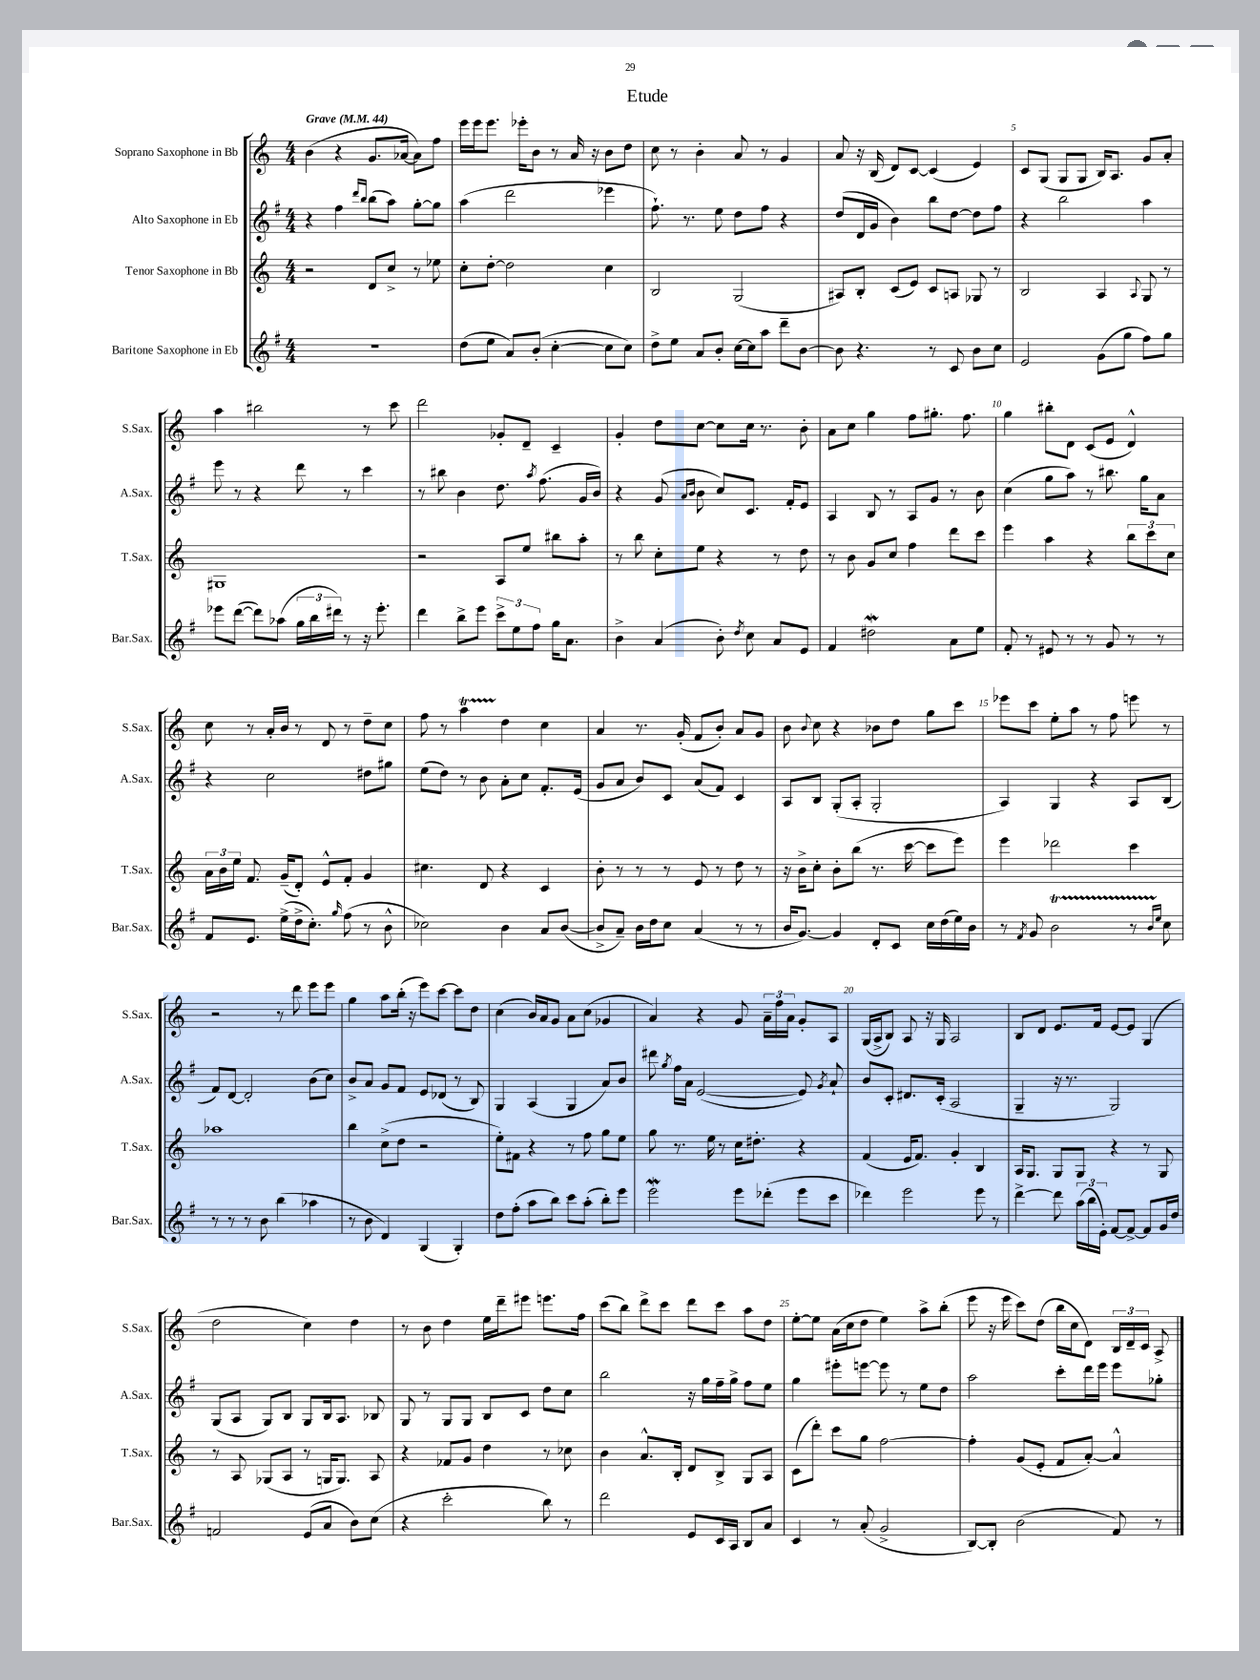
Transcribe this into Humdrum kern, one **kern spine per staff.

**kern	**kern	**kern	**kern
*part4	*part3	*part2	*part1
*staff4	*staff3	*staff2	*staff1
*I"Baritone Saxophone in Eb	*I"Tenor Saxophone in Bb	*I"Alto Saxophone in Eb	*I"Soprano Saxophone in Bb
*I'Bar.Sax.	*I'T.Sax.	*I'A.Sax.	*I'S.Sax.
*clefG2	*clefG2	*clefG2	*clefG2
*k[f#]	*k[]	*k[f#]	*k[]
*M4/4	*M4/4	*M4/4	*M4/4
*MM44	*MM44	*MM44	*MM44
=1	=1	=1	=1
!	!	!	!LO:TX:a:B:t=Grave
1r	2r	4r	(4b\
.	.	4ff#\	4r
.	.	16qqddd/LL	.
.	.	16qqbb/JJ	.
.	8d/L	(8bb\L	8.g/L
.	8cc^/J	8aa\J)	.
.	.	.	[16a-X/Jk
.	8r	[8gg'\L	8a-\L])
.	8ee-X\	8gg\J]	8ff\J
=2	=2	=2	=2
(8dd\L	8cc'\L	(4aa\	16eee\LL
.	.	.	16eee\J
8ee\J	[8dd'\J	.	8.eee\J
8a/L)	2dd\]	2ddd\	.
.	.	.	16eee-X'\KL
(8b'/J	.	.	8b\J
[4cc'\	.	.	8r
.	.	.	16a/
.	.	.	16r
8cc\L]	4cc\	4eee-X\	8b\L
8cc\J)	.	.	8dd\J
=3	=3	=3	=3
8dd^\L	2B/	8.ff#`\)	8cc\
8ee\J	.	.	8r
.	.	8.r	.
8a/L	.	.	4b'\
8b'/J	.	8ee\	.
[16cc\LL	(2G/	8dd\L	8a/
16cc\J]	.	.	.
8aa\J	.	8ff#\J	8r
8ddd~\L	.	4r	4g/
[8b\J	.	.	.
=4	=4	=4	=4
8b\]	8A#X/L)	(8dd/L	8a/
4.r	8B'/J	16d/L	16r
.	.	16g/JJ	(16B/
.	(8c/L	4b\)	8d/L)
.	8e/J)	.	[8c/J
8r	8c/L	8bb\L	(4c/]
8c/	8An/J	[8dd\J	.
8b\L	8G-X/	8dd\L]	4e/)
8cc\J	8r	8ff#\J	.
=5	=5	=5	=5
2e/	2B/	4r	8c/L
.	.	.	(8G/J
.	.	2bb\	8G/L
.	.	.	8G/J
(8g\L	4A/	.	16B/KL)
.	.	.	8.A/J
8gg\J	.	.	.
.	8qqA/	.	.
8ff#\L)	8G/	4aa\	8g/L
8gg\J	8r	.	8a'/J
!!LO:LB:g=z
=6	=6	=6	=6
8eee-X\L	1G#X	8eee\	4aa\
([8ddd\J	.	8r	.
8ddd\L])	.	4r	2bb#X\
(8aa-X\J	.	.	.
24gg\LL	.	8ddd\	.
24bb\	.	.	.
24ddd#X\JJ)	.	.	.
8r	.	8r	.
16r	.	4ccc\	8r
8.eee-'\	.	.	.
.	.	.	8ccc\
=7	=7	=7	=7
4ddd\	2r	8r	2ddd\
.	.	8bb#X\	.
8bb^\L	.	4b\	.
8eee\J	.	.	.
12ccc^\L	8A/L	8.dd\	8g-X'/L
12ee\	.	.	.
.	8ee/J	.	8d~/J
12ff#\J	.	.	.
.	.	8qaa/	.
.	.	(8.ff#\	.
16gg\KL	8bb#X\L	.	4c~/
8.a\J	.	.	.
.	8aa'\J	16g/LL	.
.	.	16b/JJ)	.
=8	=8	=8	=8
4b^\	8r	4r	4g'/
.	8bb\	.	.
(4a/	8cc'\L	(8g/	8dd\L
.	.	16qqa/LL	.
.	.	16qqb/JJ	.
.	8ee\J	8b\	[8cc\J
8b'\)	4r	8cc/L)	8cc\L]
8qdd/	.	.	.
8cc\	.	8.c/J	16cc\Jk
.	.	.	8.r
8a/L	8r	.	.
.	.	16f#'/KL	.
8e/J	8dd\	8e/J	8b'\
=9	=9	=9	=9
4f#/	8r	4A/	8a\L
.	8b\	.	8cc\J
2dd#XW\	8g/L	8B/	4gg\
.	8cc/J	8r	.
.	4ff\	8A/L	8ff\L
.	.	8g/J	8.gg#X'\J
8a\L	8ddd\L	8r	.
.	.	.	8.ff\
8ee\J	8ccc\J	8b\	.
=10	=10	=10	=10
8f#'/	4eee\	(4cc\	4gg\
8r	.	.	.
8e#X/	4aa\	8gg\L	8bb#X'\L
8r	.	8aa\J)	8d\J
8r	4r	8r	(8c/L
8g/	.	8.bb#X\	8e/J
8r	12bb\L	.	4d^^/)
.	.	16gg\KL	.
.	12ccc\	.	.
8r	.	8a\J	.
.	12cc\J	.	.
!!LO:LB:g=z
=11	=11	=11	=11
8f#/L	24a\LL	4r	8cc\
.	24b\	.	.
.	24ee\JJ	.	.
8.e/J	8.f/	.	8r
.	.	2cc\	16a'/LL
(16ee^\LL	(16g~/KL	.	16b/JJ
16dd^\J	8d'/J)	.	8r
8.cc'\J)	.	.	.
.	8e^^/L	.	8d/
16qqgg/	.	.	.
(8ff#\	8f'/J	.	8r
8r	4g/	8dd#X\L	8dd~\L
8b^^\	.	8gg#X\J	8cc\J
=12	=12	=12	=12
2cc-X\)	4.cc#X\	(8ee\L	8ff\
.	.	8dd\J)	8r
.	.	8r	4aaT\
.	8d/	8b\	.
4b\	4r	8a'\L	4dd\
.	.	8cc\J	.
8a/L	4c/	8.f#'/L	4cc\
([8b/J	.	.	.
.	.	(16e/Jk	.
=13	=13	=13	=13
8b^/L]	8b'\	8g/L	4a/
8a~/J)	8r	8a/J	.
16b\LL	8r	8b/L)	8.r
16dd\J	.	.	.
8cc\J	8r	8c/J	.
.	.	.	(16g'/
(4a/	8e/	(8a/L	8f/L
.	8r	8f#/J)	8b'/J)
8r	8dd\	4c/	8a/L
8r	8r	.	8g/J
=14	=14	=14	=14
16b/KL	16r	8A/L	8b\
[8.g/J)	16b^\KL	.	.
.	.	.	8qqb/
.	8cc'\J	8B/J	8cc\
4g/]	8b'\L	(8G'/L	4r
.	(8bb\J	8A'/J	.
8d'/L	8.r	2G'/	8b-X\L
8c/J	.	.	8dd\J
.	[16ccc\	.	.
16cc\LL	8ccc\L]	.	8gg\L
(16dd\	.	.	.
16ee\)	8eee\J)	.	8ccc\J
16b\JJ	.	.	.
=15	=15	=15	=15
8r	4eee\	4A/)	8eee-X\L
8qf#/	.	.	.
8g/	.	.	8ccc\J
2bt\	2ddd-X\	4G/	8ee'\L
.	.	.	8aa\J
.	.	4r	8r
.	.	.	8ff\
8r	4ccc\	8A/L	8eeen\
16qqb/LL	.	.	.
16qqee/JJ	.	.	.
8cc\	.	(8B/J	8r
!!LO:LB:g=z
=16	=16	=16	=16
8r	1aa-X	8f#/L)	2r
8r	.	[8d/J	.
8r	.	2d'/]	.
8b\	.	.	.
(4bb\	.	.	8r
.	.	.	8ddd\
4aa-X\	.	(8b\L	8eee\L
.	.	8cc\J)	8eee\J
=17	=17	=17	=17
8r	4bb\	8b^/L	4gg\
8b\	.	8a/J	.
4d/)	(8cc^\L	8g/L	8aa\L
.	8dd\J	8f#/J	(16bb'\Jk
.	.	.	16r
(4G/	2r	8e/L	8eee\L)
.	.	(8d-X/J	[8ccc\J
4G'/)	.	8r	8ccc\L]
.	.	8B/)	8dd\J
=18	=18	=18	=18
8dd\L	8ee'\L)	4G/	(4cc\
(8ff#'\J	8f#X\J	.	.
8aa\L	4r	(4A/	16b/LL)
.	.	.	16a/J
8bb\J)	.	.	8g/J
8ccc\L	8r	4G/	8a\L
(8aa'\J	8ff\	.	(8cc\J
8bb'\L)	8gg\L	8a/L)	4g-X/
8eee\J	8ee\J	8b/J	.
=19	=19	=19	=19
2eeeW\	8gg\	8ddd#X\	4a/)
.	.	8qgg/	.
.	8.r	16ff#\LL	.
.	.	16a\JJ	.
.	.	([2e/	4r
.	16ee\	.	.
.	8r	.	.
8eee\L	16cc\KL	.	8g/
.	8.dd#X'\J	.	.
(8ddd-X'\J	.	.	24a~\LL
.	.	.	24ff\
.	.	.	24a\JJ
8eee\L	4r	8e/])	8g'/L
.	.	8qg/	.
8ccc\J	.	8a`/	8A/J
=20	=20	=20	=20
4ddd-X\)	(4f/	8b/L	(16G/LL
.	.	.	16A^/J
.	.	8c'/J	8B/J)
2eee\	16e/KL	8.d#X/L	8A/
.	8.f/J)	.	.
.	.	.	16r
.	.	(16c'/Jk	16G/
.	4g'/	2A/	2A/
8eee\	4B/	.	.
8r	.	.	.
=21	=21	=21	=21
[4ddd^\	16A/KL	4G~/	8B/L
.	8.G/J	.	.
.	.	.	8d/J
8ddd\]	8G/L	16r	8.e/L
.	.	8.r	.
(24aa\LL	8G/J	.	.
24bb\	.	.	.
.	.	.	16f/Jk
24e'\JJ)	.	.	.
[8f#/L	4r	2G/)	[8e/L
8f#^/J_	.	.	8e/J]
8f#/L]	8r	.	(4G/
16g/L	8G/	.	.
16dd/JJ	.	.	.
!!LO:LB:g=z
=22	=22	=22	=22
2fn/	8r	(8G/L	2dd\
.	8A/	8A/J	.
.	(8G-X/L	8G/L)	.
.	8A/J	8B/J	.
(8e/L	8r	8G/L	4cc\)
8a/J	16Gn/KL	16B/k	.
.	8.G/J)	8.A/J	.
8b\L)	.	.	4dd\
(8cc\J	8A/	8B-X/	.
=23	=23	=23	=23
4r	4r	8G/	8r
.	.	8r	8b\
2ccc'\	8f-X/L	8G/L	4dd\
.	8g/J	8G/J	.
.	4dd\	8B/L	16ee\LL
.	.	.	16ddd~\J
.	.	8c/J	8eee#X\J
8bb\)	8r	8dd\L	8.eeen\L
8r	8cc-X\	8cc\J	.
.	.	.	16ff\Jk
=24	=24	=24	=24
2ddd\	4b\	2bb\	(8ccc\L
.	.	.	8bb\J)
.	8.a^^/L	.	8ddd^\L
.	.	.	8ccc\J
.	16B'/Jk	.	.
8e/L	8d/L	16r	8ddd\L
.	.	16gg\LL	.
16c/L	8B^/J	16ff#~\	8ccc\J
16A/JJ	.	16gg^\JJ	.
8B/L	8G/L	8ff#\L	8aa\L
8a/J	8A/J	8ee\J	8dd\J
=25	=25	=25	=25
4c/	(8c\L	4gg\	[8ee'\L
.	8ddd'\J)	.	8ee\J]
8r	8ccc\L	8eee#X'\L	(16a\LL
.	.	.	16cc\J
(8a'/	8gg\J	[8eeen\J	8dd\J
2g^/	[2ff\	8eee\]	4ee\)
.	.	8r	.
.	.	8ee\L	8aa^\L
.	.	8dd\J	(8bb'\J
=26	=26	=26	=26
[8B/L)	4ff'\]	2aa\	8eee\
8B'/J]	.	.	16r
.	.	.	16eee\
(2b\	(8g/L	.	8ccc\L)
.	8e'/J	.	(8dd\J
.	8f/L	8ccc'\L	16bb\LL
.	.	.	16cc\J
.	[8a'/J)	16ddd\L	8d\J)
.	.	16eee\JJ	.
8f#/)	4a^^/]	8eee\L	24B/LL
.	.	.	24d~/
.	.	.	24c/JJ
8r	.	8gg-X'\J	8A^/
==	==	==	==
*-	*-	*-	*-
